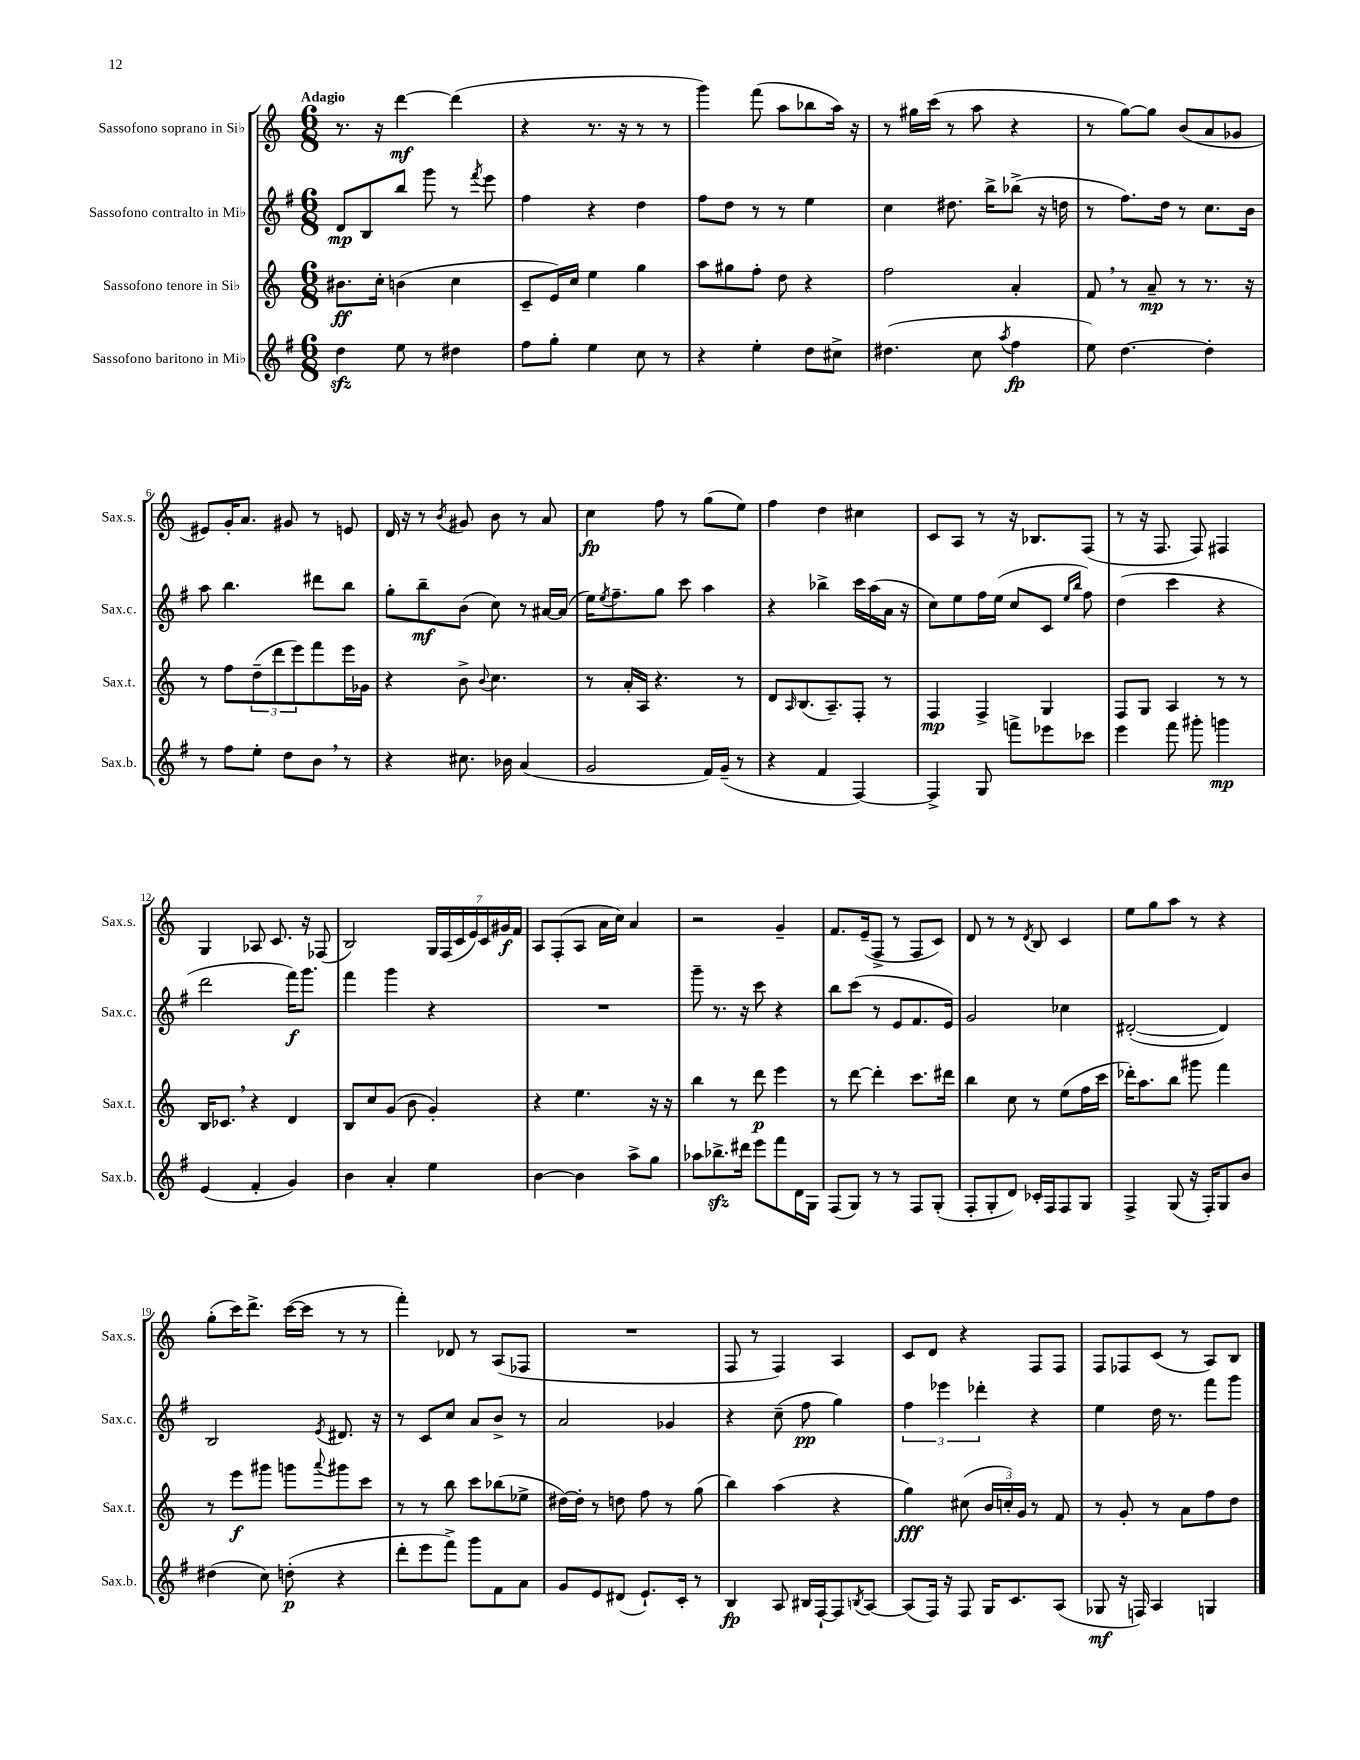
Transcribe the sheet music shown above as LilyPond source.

<<
\new StaffGroup <<
\new Staff = "s0" \with { instrumentName = "Sassofono soprano in Sib" shortInstrumentName = "Sax.s." } {
    \clef treble \key c \major \numericTimeSignature \time 6/8 \tempo "Adagio"
    r8. r16 d'''4~\mf d'''4( |
    r4 r8. r16 r8 r8 |
    g'''4) f'''8( a''8 bes''8 a''16) r16 |
    r8 gis''16 c'''16( r8 a''8 r4 |
    r8 g''8~) g''8 b'8( a'8 ges'8 |
    eis'8) g'16-. a'8. gis'8 r8 e'8 |
    d'16 r16 r8 \acciaccatura { b'8 } gis'8 b'8 r8 a'8 |
    c''4\fp f''8 r8 g''8( e''8) |
    f''4 d''4 cis''4 |
    c'8 a8 r8 r16 bes8. f8( |
    r8 r16 f8. f8) fis4 |
    g4 aes8 c'8. r16 fes8( |
    b2) \tuplet 7/4 { g16 f16( c'16 e'16) c'16 gis'16\f f'16 } |
    a8 f8-.( a8 a'16 c''16) a'4 |
    r2 g'4-- |
    f'8. e'16--( f8-> r8 f8 c'8) |
    d'8 r8 r8 \acciaccatura { d'8 } b8 c'4 |
    e''8 g''8 a''8 r8 r4 |
    g''8-.( c'''16) d'''8.-> c'''16~( c'''16 r8 r8 |
    f'''4-.) des'8 r8 a8( fes8 |
    R2. |
    f8 r8 f4) a4 |
    c'8 d'8 r4 f8 f8 |
    f8 fes8 c'8( r8 a8) b8 \bar "|." |
}
\new Staff = "s1" \with { instrumentName = "Sassofono contralto in Mib" shortInstrumentName = "Sax.c." } {
    \clef treble \key g \major \numericTimeSignature \time 6/8
    d'8\mp b8 b''8 g'''8 r8 \acciaccatura { fis'''8 } e'''8 |
    fis''4 r4 d''4 |
    fis''8 d''8 r8 r8 e''4 |
    c''4 dis''8. b''16-> bes''8->( r16 d''16 |
    r8 fis''8.) d''16 r8 c''8. b'16 |
    a''8 b''4. dis'''8 b''8 |
    g''8-. b''8--\mf b'8( c''8) r8 ais'16~ ais'16( |
    e''16) \acciaccatura { e''8 } fis''8.-- g''8 c'''8 a''4 |
    r4 bes''4-> c'''16 a''16( a'16 r16 |
    c''8) e''8 fis''16 e''16( c''8 c'8 \grace { e''16 b''16 } fis''8) |
    d''4( c'''4 r4 |
    d'''2 fis'''16\f) g'''8. |
    fis'''4 g'''4 r4 |
    R2. |
    g'''8-- r8. r16 c'''8 r4 |
    b''8 c'''8( r8 e'8 fis'8. e'16) |
    g'2 ces''4 |
    dis'2~-.( dis'4) |
    b2 \acciaccatura { e'8 } dis'8. r16 |
    r8 c'8 c''8 a'8 b'8-> r8 |
    a'2 ges'4 |
    r4 c''8--( fis''8\pp g''4) |
    \tuplet 3/2 { fis''4 ees'''4 des'''4-. } r4 |
    e''4 d''16 r8. fis'''8 g'''8 \bar "|." |
}
\new Staff = "s2" \with { instrumentName = "Sassofono tenore in Sib" shortInstrumentName = "Sax.t." } {
    \clef treble \key c \major \numericTimeSignature \time 6/8
    bis'8.\ff c''16-. b'4( c''4 |
    c'8-- e'16) c''16 e''4 g''4 |
    a''8 gis''8 f''8-. d''8 r4 |
    f''2 a'4-. |
    f'8 \breathe r8 a'8--\mp r8 r8. r16 |
    r8 f''8 \tuplet 3/2 { d''8--( d'''8 e'''8) } f'''8 e'''16 ges'16 |
    r4 b'8-> \appoggiatura { b'8 } c''4. |
    r8 a'16-. a16 r4. r8 |
    d'8 \grace { a16 } b8.( a8.--) f8-. r8 |
    f4\mp f4-> g4 |
    f8 g8 a4 r8 r8 |
    b16 ces'8. \breathe r4 d'4 |
    b8 c''8 g'8( b'8 g'4-.) |
    r4 e''4. r16 r16 |
    b''4 r8 d'''8\p e'''4 |
    r8 d'''8~ d'''4-. c'''8. dis'''16 |
    b''4 c''8 r8 e''8( f''16 c'''16 |
    des'''16-.) a''8. b''8 gis'''8 f'''4 |
    r8 e'''8\f gis'''8 g'''8 \appoggiatura { a'''8 } gis'''8 c'''8 |
    r8 r8 b''8 c'''8 bes''8( ees''8-> |
    dis''16~) dis''16-. r8 d''8 f''8 r8 g''8( |
    b''4) a''4( r4 |
    g''4\fff) cis''8( \tuplet 3/2 { b'16 c''16-.) g'16 } r8 f'8 |
    r8 g'8-. r8 a'8 f''8 d''8 \bar "|." |
}
\new Staff = "s3" \with { instrumentName = "Sassofono baritono in Mib" shortInstrumentName = "Sax.b." } {
    \clef treble \key g \major \numericTimeSignature \time 6/8
    d''4\sfz e''8 r8 dis''4 |
    fis''8 g''8-. e''4 c''8 r8 |
    r4 e''4-. d''8 cis''8-> |
    dis''4.( c''8 \acciaccatura { a''8 } fis''4\fp |
    e''8) d''4.~ d''4-. |
    r8 fis''8 e''8-. d''8 b'8 \breathe r8 |
    r4 cis''8. bes'16 a'4( |
    g'2 fis'16) g'16--( r8 |
    r4 fis'4 fis4~) |
    fis4-> g8 f'''8-> ees'''8 ces'''8 |
    e'''4 fis'''8 gis'''8-. g'''4\mp |
    e'4( fis'4-. g'4) |
    b'4 a'4-. e''4 |
    b'4~ b'4 a''8-> g''8 |
    aes''8 bes''8.->\sfz dis'''16 e'''8 fis'''8 d'16 g16 |
    fis8( g8) r8 r8 fis8 g8-.( |
    fis8-. g8-. d'8) ces'16-. fis16 fis8 g8 |
    fis4-> g8( r16 fis16-.) g8 b'8 |
    dis''4( c''8) d''8-.\p( r4 |
    d'''8-. e'''8 fis'''8->) g'''8 fis'8 a'8 |
    g'8 e'8 dis'8( e'8.-!) c'16-. r8 |
    b4\fp a8 bis16 fis16~-! fis8 \acciaccatura { b8 } a8~ |
    a8( fis16) r16 fis8 g16 c'8. a8( |
    ges8\mf r16 f16) a4 g4 \bar "|." |
}
>>
>>
